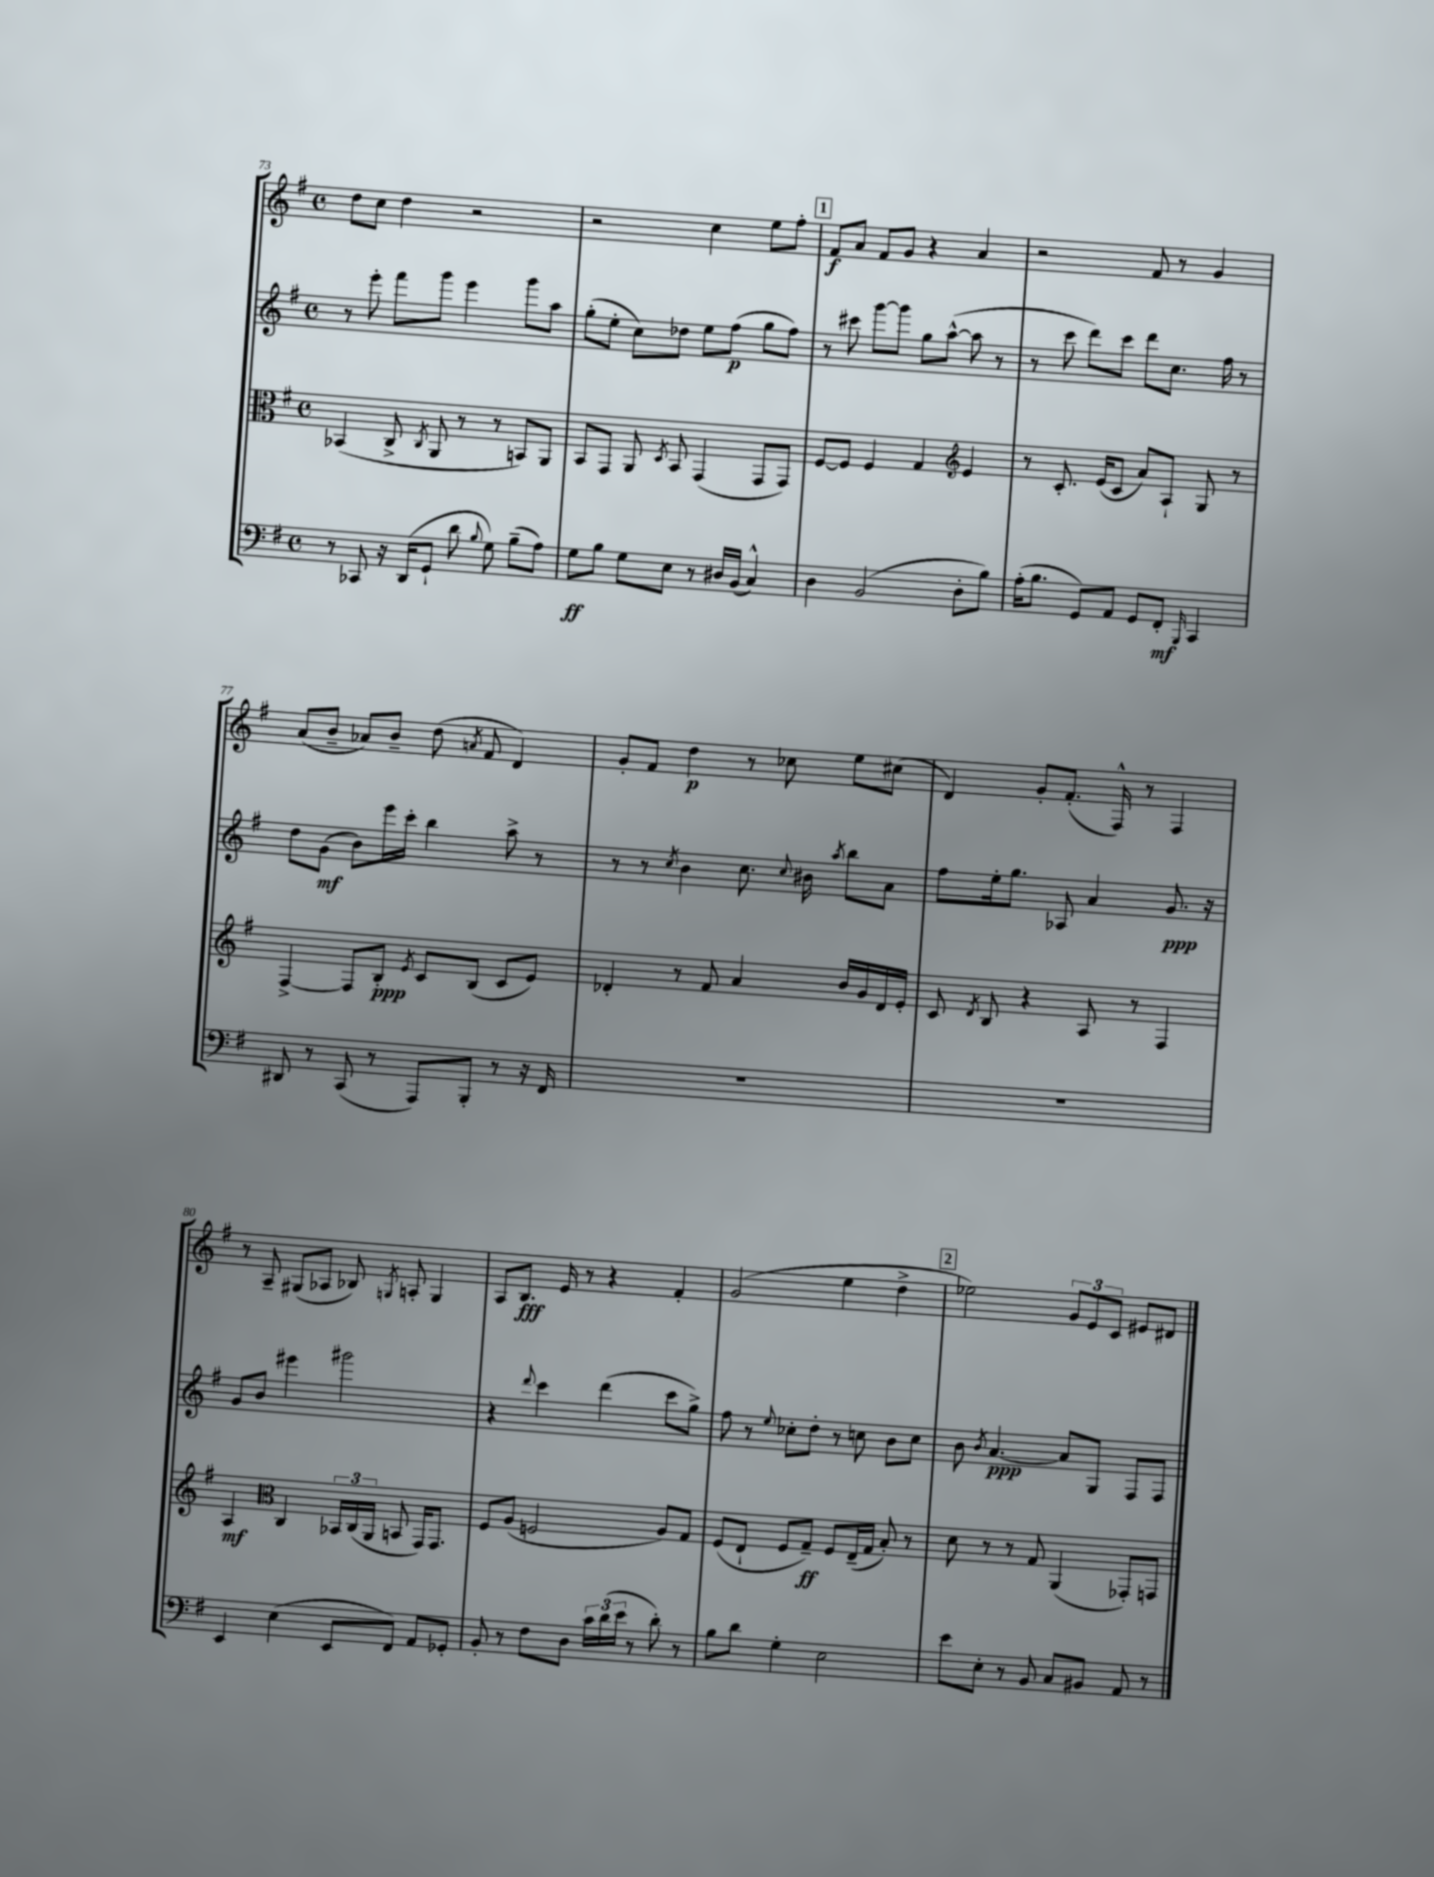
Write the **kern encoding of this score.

**kern	**dynam	**kern	**dynam	**kern	**dynam	**kern	**dynam
*part4	*part4	*part3	*part3	*part2	*part2	*part1	*part1
*staff4	*staff4	*staff3	*staff3	*staff2	*staff2	*staff1	*staff1
*clefF4	*	*clefC3	*	*clefG2	*	*clefG2	*
*k[f#]	*	*k[f#]	*	*k[f#]	*	*k[f#]	*
*M4/4	*	*M4/4	*	*M4/4	*	*M4/4	*
*met(c)	*	*met(c)	*	*met(c)	*	*met(c)	*
=73	=73	=73	=73	=73	=73	=73	=73
8r	.	(4BB-X/	.	8r	.	8dd\L	.
8CC-X/	.	.	.	8eee'\	.	8cc\J	.
16r	.	8C^/	.	8fff#\L	.	4dd\	.
(16DD/KL	.	.	.	.	.	.	.
.	.	8qC/	.	.	.	.	.
8GG`/J	.	8AA/	.	8ggg\J	.	.	.
8d\	.	8r	.	4eee\	.	2r	.
8qqB/	.	.	.	.	.	.	.
8G\)	.	8r	.	.	.	.	.
(8B~\L	.	8BBn/L)	.	8ggg\L	.	.	.
8A\J)	.	8AA/J	.	8aa\J	.	.	.
=74	=74	=74	=74	=74	=74	=74	=74
8G\L	ff	8BB/L	.	(8gg'\L	.	2r	.
8B\J	.	8GG/J	.	8ee'\J	.	.	.
8G\L	.	8AA/	.	8cc\L)	.	.	.
.	.	8qD/	.	.	.	.	.
8E\J	.	8BB/	.	8dd-X\J	.	.	.
8r	.	(4GG/	.	8ee\L	.	4cc\	.
16D#X/LL	.	.	.	(8ff#\J	p	.	.
(16BB/JJ	.	.	.	.	.	.	.
4C^^/)	.	8GG/L	.	8gg\L	.	8ee\L	.
.	.	8GG/J)	.	8ff#\J)	.	8ff#'\J	.
!!LO:REH:place=s1:t=1
=75	=75	=75	=75	=75	=75	=75	=75
4D\	.	[8F#/L	.	8r	.	8f#/L	f
.	.	8F#/J]	.	8ccc#X\	.	8a/J	.
(2BB/	.	4F#/	.	[8ggg\L	.	8f#/L	.
.	.	.	.	8ggg\J]	.	8g/J	.
.	.	4G/	.	8gg\L	.	4r	.
.	.	.	.	([8aa^^\J	.	.	.
*	*	*clefG2	*	*	*	*	*
8D'\L	.	4e/	.	8aa\]	.	4a/	.
8B\J)	.	.	.	8r	.	.	.
=76	=76	=76	=76	=76	=76	=76	=76
(16A'\KL	.	8r	.	8r	.	2r	.
8.B\J	.	.	.	.	.	.	.
.	.	8.c'/	.	8ccc\	.	.	.
8GG/L)	.	.	.	8ddd\L)	.	.	.
.	.	(16e/KL	.	.	.	.	.
8AA/J	.	8c/J	.	8ccc\J	.	.	.
8GG/L	.	8a/L)	.	8ddd\L	.	8f#/	.
8FF#'/J	mf	8A`/J	.	8.cc\J	.	8r	.
16qqBBB/	.	.	.	.	.	.	.
4CC/	.	8G/	.	.	.	4g/	.
.	.	.	.	16ff#\	.	.	.
.	.	8r	.	8r	.	.	.
!!LO:LB:g=z
=77	=77	=77	=77	=77	=77	=77	=77
8DD#X/	.	[4F#^/	.	8dd\L	.	(8a/L	.
8r	.	.	.	(8g\J	mf	8b~/J	.
(8CC/	.	8F#/L]	.	8b\L)	.	8a-X/L)	.
8r	.	8B'/J	ppp	16eee\L	.	8b~/J	.
.	.	.	.	16ccc'\JJ	.	.	.
.	.	8qe/	.	.	.	.	.
8AAA/L)	.	8c/L	.	4bb\	.	(8dd\	.
.	.	.	.	.	.	8qan/	.
8BBB'/J	.	(8B/J	.	.	.	8f#/	.
8r	.	8c/L	.	8aa^\	.	4d/)	.
16r	.	8e/J)	.	8r	.	.	.
16FF#/	.	.	.	.	.	.	.
=78	=78	=78	=78	=78	=78	=78	=78
1r	.	4d-X'/	.	8r	.	8g'/L	.
.	.	.	.	8r	.	8f#/J	.
.	.	.	.	8qcc/	.	.	.
.	.	8r	.	4b\	.	4dd\	p
.	.	8f#/	.	.	.	.	.
.	.	4a/	.	8.cc\	.	8r	.
.	.	.	.	.	.	8cc-X\	.
.	.	.	.	8qqcc/	.	.	.
.	.	.	.	16b#X\	.	.	.
.	.	.	.	8qaa/	.	.	.
.	.	16b/LL	.	8bb\L	.	8ee\L	.
.	.	16g/	.	.	.	.	.
.	.	16d-/	.	8a\J	.	(8cc#X\J	.
.	.	16e'/JJ	.	.	.	.	.
=79	=79	=79	=79	=79	=79	=79	=79
1r	.	8c/	.	8ff#\L	.	4d/)	.
.	.	8qd/	.	.	.	.	.
.	.	8B/	.	16ee'\k	.	.	.
.	.	.	.	8.gg\J	.	.	.
.	.	4r	.	.	.	8g'/L	.
.	.	.	.	8A-X/	.	(8.f#'/J	.
.	.	8A/	.	4a/	.	.	.
.	.	.	.	.	.	16F#^^/)	.
.	.	8r	.	.	.	8r	.
.	.	4F#/	.	8.g/	ppp	4F#/	.
.	.	.	.	16r	.	.	.
!!LO:LB:g=z
=80	=80	=80	=80	=80	=80	=80	=80
4EE/	.	4A/	mf	8g/L	.	8r	.
.	.	.	.	8b/J	.	8A~/	.
*	*	*clefC3	*	*	*	*	*
(4E\	.	4C/	.	4eee#X\	.	(8G#X/L	.
.	.	.	.	.	.	8A-X/J	.
8EE/L	.	24BB-X/LL	.	2ggg#X\	.	8B-X/)	.
.	.	(24C/	.	.	.	.	.
.	.	24AA/JJ	.	.	.	.	.
.	.	.	.	.	.	8qGn/	.
8FF#/J)	.	8BBn/	.	.	.	8An'/	.
8AA/L	.	16GG/KL)	.	.	.	4G/	.
.	.	8.GG/J	.	.	.	.	.
8GG-X'/J	.	.	.	.	.	.	.
=81	=81	=81	=81	=81	=81	=81	=81
8BB'/	.	8F#/L	.	4r	.	8A/L	.
8r	.	(8A/J	.	.	.	8.B/J	fff
.	.	.	.	8qqddd/	.	.	.
8F#\L	.	2Fn/	.	4ccc\	.	.	.
.	.	.	.	.	.	16e/	.
8D\J	.	.	.	.	.	8r	.
24c\LL	.	.	.	(4ddd\	.	4r	.
(24d\	.	.	.	.	.	.	.
24e\JJ	.	.	.	.	.	.	.
8r	.	.	.	.	.	.	.
8d'\)	.	8A/L)	.	8ccc\L	.	4f#'/	.
8r	.	8G/J	.	8gg^\J)	.	.	.
=82	=82	=82	=82	=82	=82	=82	=82
8B\L	.	(8F#/L	.	8ff#\	.	(2g/	.
8d\J	.	8E`/J	.	8r	.	.	.
.	.	.	.	8qqee/	.	.	.
4G'\	.	8F#/L	.	8cc-X'\L	.	.	.
.	.	8G~/J)	ff	8dd'\J	.	.	.
2E\	.	8F#/L	.	8r	.	4ee\	.
.	.	(16E~/L	.	8ccn\	.	.	.
.	.	16G/JJ	.	.	.	.	.
.	.	8B'/)	.	8b\L	.	4dd^\	.
.	.	8r	.	8cc\J	.	.	.
!!LO:REH:place=s1:t=2
=83	=83	=83	=83	=83	=83	=83	=83
8e\L	.	8d\	.	8b\	.	2ee-X\)	.
.	.	.	.	8qb/	.	.	.
8E'\J	.	8r	.	[4.a/	ppp	.	.
8r	.	8r	.	.	.	.	.
8BB/	.	8G/	.	.	.	.	.
8C/L	.	(4AA/	.	8a/L]	.	12g/L	.
.	.	.	.	.	.	12e/	.
8BB#X/J	.	.	.	8G/J	.	.	.
.	.	.	.	.	.	12c/J	.
8AA/	.	8GG-X'/L)	.	8F#/L	.	8e#X/L	.
8r	.	8GGn/J	.	8F#/J	.	8d#X/J	.
==	==	==	==	==	==	==	==
*-	*-	*-	*-	*-	*-	*-	*-
